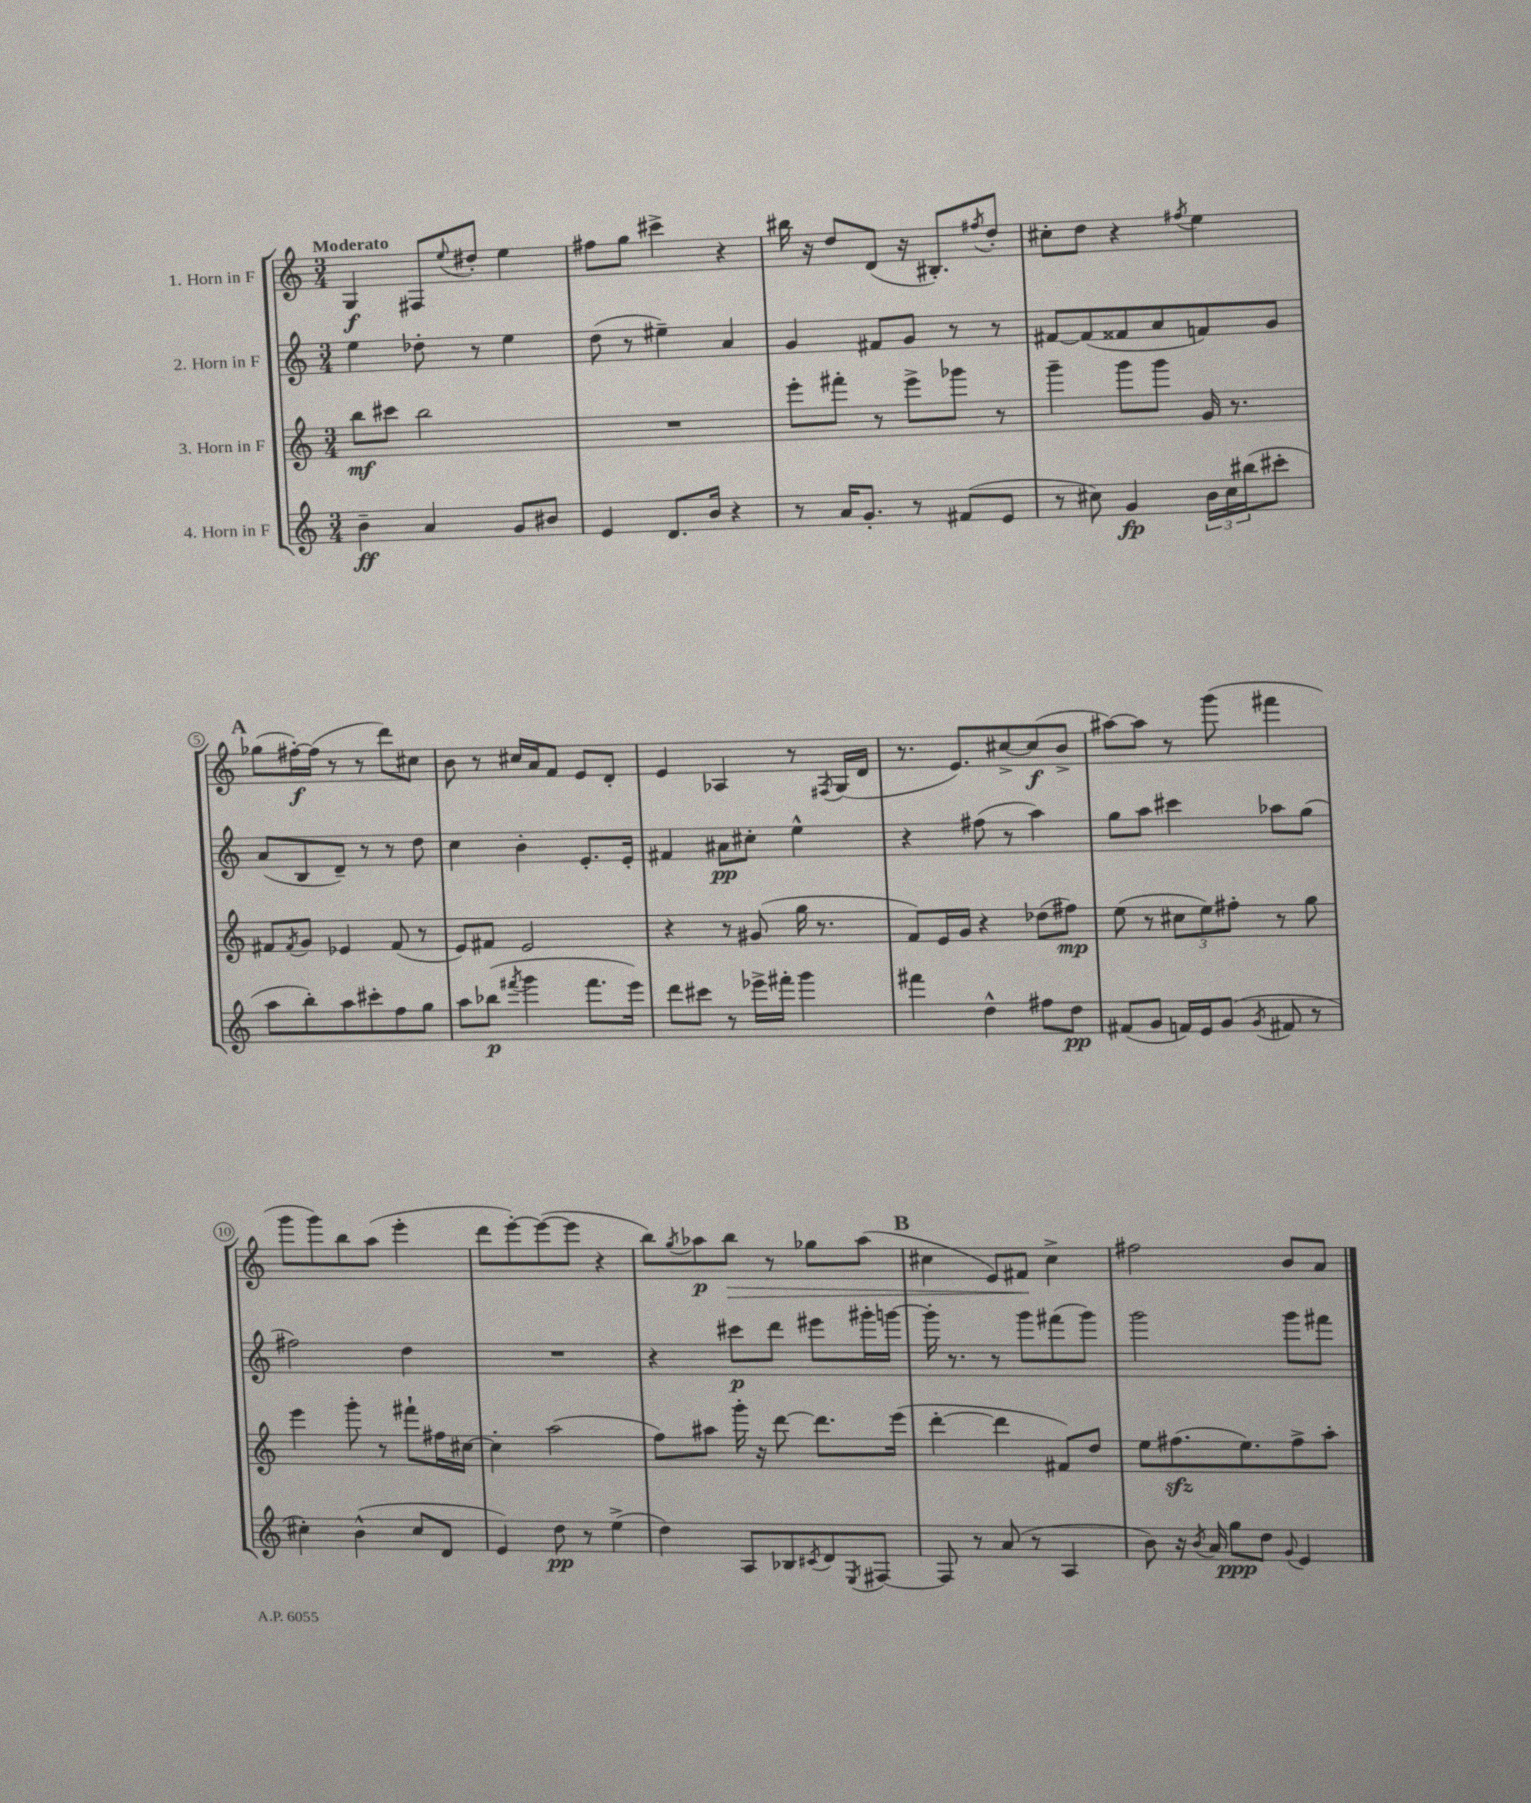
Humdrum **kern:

**kern	**kern	**kern	**kern
*staff4	*staff3	*staff2	*staff1
*clefG2	*clefG2	*clefG2	*clefG2
*k[]	*k[]	*k[]	*k[]
*M3/4	*M3/4	*M3/4	*M3/4
4b~	8bb	4ee	4G
.	8ccc#	.	.
4a	2bb	8dd-'	8F#
.	.	.	8qqee
.	.	8r	8dd#'
8g	.	4ee	4ee
8b#	.	.	.
=	=	=	=
4e	2.r	(8dd	8ff#
.	.	8r	8gg
8.d	.	4ee#~)	4ccc#^
16b	.	.	.
4r	.	4a	4r
=	=	=	=
8r	8eee'	4g	16bb#
.	.	.	16r
16a	8fff#'	.	8dd
8.g'	.	.	.
.	8r	8f#	(8d
8r	8eee^	8g	16r
.	.	.	8.B#')
(8f#	8ggg-	8r	.
.	.	.	8qff#
8e	8r	8r	8dd'
=	=	=	=
8r	4ggg~	[8f#	8cc#'
8cc#)	.	(8f#]	8dd
4g	8ggg	8f##	4r
.	8ggg	8a	.
.	.	.	8qff#
24b	16g	8f)	4ee
24cc#	.	.	.
.	8.r	.	.
(24bb#	.	.	.
8ccc#'	.	8g	.
=	=	=	=
8aa	8f#	(8a	(8gg-
.	8qf#	.	.
8bb')	8g	8B	[16ff#')
.	.	.	(16ff#]
8aa	4e-	8d~)	8r
8ccc#'	.	8r	8r
8ff	(8f#	8r	8ddd)
8gg	8r	8dd	8cc#
=	=	=	=
8aa	8e)	4cc	8b
(8bb-	8f#	.	8r
8qfff#	.	.	.
4ggg	2e	4b'	16cc#
.	.	.	16a
.	.	.	8f
8.fff#	.	8.e'	8e
.	.	.	8d'
16eee)	.	16e'	.
=	=	=	=
8ddd	4r	4f#	4e
8ccc#	.	.	.
8r	8r	8a#	4A-
16eee-^	(8g#	8cc#'	.
16fff#'	.	.	.
4ggg	16gg	4ee^^	8r
.	8.r	.	.
.	.	.	8qF#
.	.	.	(16G
.	.	.	16d
=	=	=	=
4fff#	8f)	4r	8.r
.	16e	.	.
.	16g	.	8.e)
4dd^^	4r	(8ff#	.
.	.	8r	[8cc#^
8ff#	(8dd-	4aa)	(8cc#]
8dd	8ff#)	.	8b^
=	=	=	=
(8f#	(8ee	8gg	[8aa#)
8g	8r	8aa	8aa#]
16f)	12cc#	4ccc#	8r
16e	.	.	.
.	12ee)	.	.
(8g	.	.	(8ggg
.	12ff#'	.	.
8qg	.	.	.
8f#	8r	8aa-	4fff#
8r	8gg	(8gg	.
=	=	=	=
4cc#')	4eee	2ff#)	8ggg
.	.	.	8ggg)
(4b^^	8ggg'	.	8bb
.	8r	.	(8aa
8cc#	8fff#`	4dd	4eee'
8d	16ff#	.	.
.	[16cc#	.	.
=	=	=	=
4e)	4cc#']	2.r	8ddd
.	.	.	[8eee')
8dd	(2aa	.	(8eee_
8r	.	.	8eee]
(4ee^	.	.	4r
=	=	=	=
4dd)	8ff)	4r	8bb)
.	.	.	8qgg
.	8aa#	.	8aa-
8A	16ggg'	8ccc#	8bb
.	16r	.	.
8B-	[8ddd	8ddd	8r
8qc#	.	.	.
8d	8.ddd]	8eee#	8gg-
8qE	.	.	.
[8F#	.	16ggg#'	(8aa-
.	(16eee	[16ggg	.
=	=	=	=
8F#]	[4ddd'	16ggg']	4cc#
.	.	8.r	.
8r	.	.	.
(8a	4ddd]	8r	8e)
8r	.	8ggg	8f#
4A	8f#)	(8fff#	4cc#^
.	8dd	8ggg)	.
=	=	=	=
8b)	8ee	2ggg	2ff#
16r	(8.ff#	.	.
8qb	.	.	.
16a	.	.	.
8gg	.	.	.
.	8.ee)	.	.
8dd	.	.	.
8qqg	.	.	.
4e	8ff#^	8ggg	8b
.	8aa'	8fff#	8a
==	==	==	==
*-	*-	*-	*-
